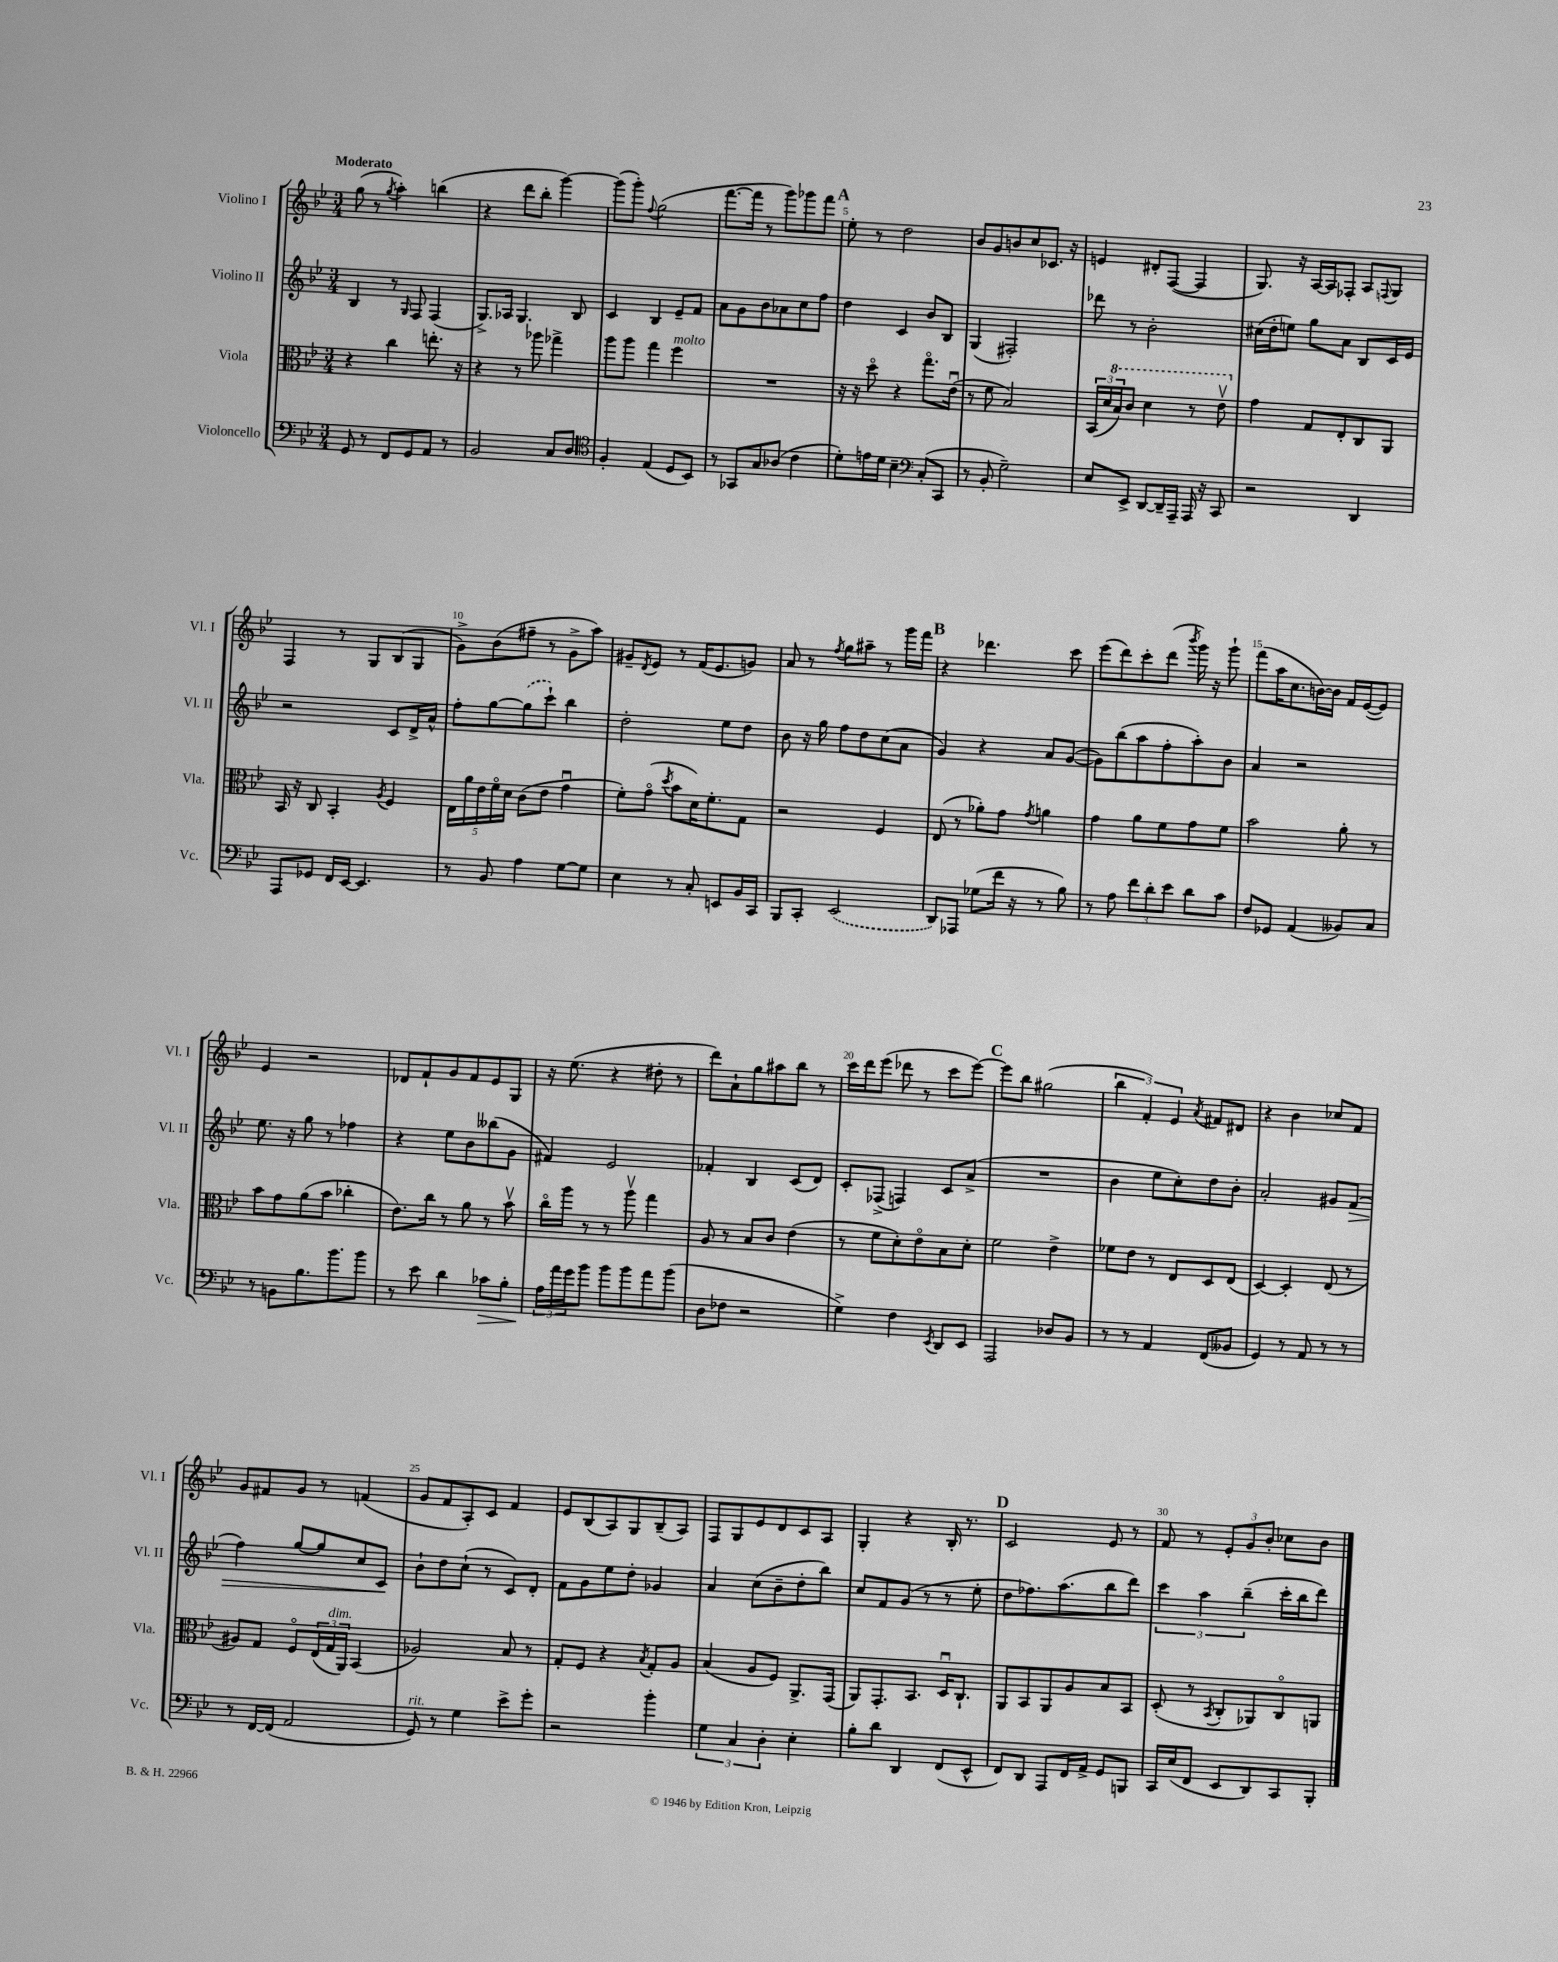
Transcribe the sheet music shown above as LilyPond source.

<<
\new StaffGroup <<
\new Staff = "s0" \with { instrumentName = "Violino I" shortInstrumentName = "Vl. I" } {
    \clef treble \key bes \major \numericTimeSignature \time 3/4 \tempo "Moderato"
    g''8( r8 \acciaccatura { g''8 } a''4-.) b''4( |
    r4 d'''8 bes''8-. g'''4~) |
    g'''8( g'''8-.) \appoggiatura { f''8 } g''2( |
    f'''8.~ f'''16 r8 g'''8) ges'''8 f'''8 |
    \mark \markup { \bold "A" } ees''8-. r8 d''2 |
    bes'8 g'8 b'8 c''8 ces'8. r16 |
    e'4 dis'8-. f8~( f4 |
    g8.) r16 a16~ a16 fes8-. a8 \appoggiatura { f8 } g8 |
    f4 r8 g8 bes8( g8 |
    g'8->) bes'8( fis''8-- r8 g'8-> a''8) |
    gis'8-- \acciaccatura { d'8 } ees'8 r8 f'16( ees'8. g'8) |
    a'8 r8 \acciaccatura { f''8 } g''8 ais''8-- r8 g'''16 f'''16 |
    \mark \markup { \bold "B" } r4 des'''4. c'''8 |
    ees'''8( d'''8) c'''8-. d'''8( \acciaccatura { bes'''8 } g'''16) r16 g'''8-! |
    f'''8( a''16 c''8. b'16~) b'16 f'16 ees'16~( ees'8) |
    ees'4 r2 |
    des'8 f'8-! g'8 f'8 ees'8 g8 |
    r16 ees''8.( r4 dis''8-. r8 |
    d'''8) a'8-! g''8 ais''8 bes''8 r8 |
    c'''16 d'''16 ees'''8( des'''8 r8 c'''8 ees'''8~) |
    \mark \markup { \bold "C" } ees'''8 bes''8 gis''2( |
    \tuplet 3/2 { bes''4 f'4-.) ees'4 } \acciaccatura { a'8 } fis'8 dis'8 |
    r4 bes'4 ces''8 f'8 |
    g'8 fis'8 g'8 r8 f'4( |
    g'8 f'8 a8-.) c'8 f'4 |
    ees'8 bes8( a8) g8 bes8--( a8) |
    f8 g8 ees'8 d'8 c'8 a8 |
    g4-. r4 bes16-. r8. |
    \mark \markup { \bold "D" } c'2 ees'8 r8 |
    f'8 r8 \tuplet 3/2 { ees'8-. g'8 bes'8-. } ces''8 bes'8 \bar "|." |
}
\new Staff = "s1" \with { instrumentName = "Violino II" shortInstrumentName = "Vl. II" } {
    \clef treble \key bes \major \numericTimeSignature \time 3/4
    bes4 r8 \grace { g16 } f8 f4( |
    g8.->) aes16 g4. bes8 |
    c'4 bes4 ees'8-- f'8 |
    a'8 g'8 bes'8 aes'8 c''8 f''8 |
    \mark \markup { \bold "A" } d''4 c'4 bes'8 bes8 |
    g4( fis2-.) |
    des'''8 r8 bes'2-. |
    cis''16( d''16-. e''8) g''8 a'8 bes8 c'16 ees'16 |
    r2 c'8 d'16-> a'16-^ |
    f''8-. g''8~ \once \slurDashed g''8( c'''8-!) bes''4 |
    d''2-. ees''8 d''8 |
    bes'8 r16 g''16 f''8 d''8 c''8( a'8 |
    \mark \markup { \bold "B" } g'4) r4 a'8 g'8~( |
    g'8) bes''8( a''8 f''8-. a''8-.) bes'8 |
    a'4 r2 |
    ees''8. r16 g''8 r8 fes''4 |
    r4 ees''8 bes'8 beses''8( g'8 |
    fis'4) ees'2 |
    fes'4-. bes4 c'8( d'8) |
    c'8-. fes8->( f4) c'8 a'8->( |
    \mark \markup { \bold "C" } R2. |
    bes'4 ees''8 c''8-.) d''8 bes'8-. |
    a'2-. gis'8 f'8\>( |
    f''4) g''8~ g''8 c''8 c'8\! |
    bes'8-! d''8 c''8-!( r8 c'8) d'8-. |
    f'8 g'8 ees''8 d''8-. ges'4 |
    a'4 c''8( bes'8-- d''8-. bes''8) |
    c''8 f'8 g'8( r8 r8 ees''8-. |
    \mark \markup { \bold "D" } d''8 fes''8.) a''8.( bes''8 d'''8) |
    \tuplet 3/2 { c'''4 a''4 bes''4--( } c'''16-. bes''16 d'''8) \bar "|." |
}
\new Staff = "s2" \with { instrumentName = "Viola" shortInstrumentName = "Vla." } {
    \clef alto \key bes \major \numericTimeSignature \time 3/4
    r4 c''4 e''8.-. r16 |
    r4 r8 aes''8 ges''4-> |
    a''8 a''8 g''4 f''4^\markup { \italic "molto" } |
    R2. |
    \mark \markup { \bold "A" } r16 r16 d''8\flageolet r4 g''8.\flageolet ees'16\downbow( |
    r8 f'8 bes2) |
    \tuplet 3/2 { bes,16( d'16 \ottava #1 bes'16) } c''8 d''4 r8 ees''8\upbow \ottava #0 |
    g'4 g8 ees8-. c8 a,8 |
    bes,16 r16 c8 bes,4-. \acciaccatura { a8 } f4 |
    \tuplet 5/4 { ees16 a'16 ees'16 f'16\flageolet d'16 } c'8( ees'8 g'4\downbow |
    f'8-.) g'8\flageolet( \acciaccatura { d''8 } bes'8 d'16) f'8.-. g8 |
    r2 f4 |
    \mark \markup { \bold "B" } ees8( r8 aes'8-.) g'8 \acciaccatura { g'8 } a'4 |
    g'4 a'8 f'8 g'8 f'8 |
    bes'2 a'8-. r8 |
    bes'8 g'8 a'8( bes'8 ces''4-. |
    ees'8.) c''16 r8 a'8 r8 bes'8\upbow |
    c''16\flageolet a''16 r8 r8 a''8\upbow g''4 |
    a8 r8 bes8 c'8 ees'4( |
    r8 f'8 d'8-.) ees'8\flageolet bes8 d'8-. |
    \mark \markup { \bold "C" } f'2 ees'4-> |
    fes'8 ees'8 r8 ees8 d8 ees8( |
    d4~) d4-. ees8( r8 |
    ais8) g8 f8\flageolet \tuplet 3/2 { ees16( g16^\markup { \italic "dim." } a,16) } bes,4( |
    aes2) bes8 r8 |
    g8-. f8 r4 \acciaccatura { bes8 } g8-. a8 |
    bes4( a8 f8) a,8.-> g,16( |
    a,8) g,8.-. bes,8. d16\downbow c8.-! |
    \mark \markup { \bold "D" } a,8 bes,8 a,8 a8 bes8 bes,8 |
    d8-.( r8 \acciaccatura { bes,8 } c8-. aes,8) c8\flageolet a,8 \bar "|." |
}
\new Staff = "s3" \with { instrumentName = "Violoncello" shortInstrumentName = "Vc." } {
    \clef bass \key bes \major \numericTimeSignature \time 3/4
    g,8 r8 f,8 g,8 a,8 r8 |
    bes,2 c8 d8 |
    \clef tenor f4-. ees4( d8 bes,8) |
    r8 ges,8 g8 aes8( c'4 |
    \mark \markup { \bold "A" } d'8-.) e'16 d'16 bes4-- \clef bass c8-.( c,8 |
    r8 bes,8-. g2--) |
    ees8 ees,8-> d,8~ d,16-- a,,16-- a,,16 r16 c,8 |
    r2 d,4 |
    a,,8 ges,8 f,16 ees,16~ ees,4. |
    r8 bes,8 a4 g8~ g8 |
    ees4 r8 c8-. e,8 bes,16 c,16 |
    bes,,8 c,8-. \once \slurDashed ees,2( |
    \mark \markup { \bold "B" } d,8) aes,,8 ges8( f'16 r16 r8 bes8) |
    r8 a8 \tuplet 3/2 { f'8 d'8-. ees'8 } d'8 c'8 |
    f8 ges,8 a,4( beses,8) c8 |
    r8 b,8 bes8. bes'8. bes'8 |
    r8 ees'8 d'4 ces'8\> bes8-. |
    \tuplet 3/2 { a16\! a'16 g'16 } bes'8 bes'8 bes'8 a'8 bes'8( |
    d8 fes8 r2 |
    g4->) f4 \acciaccatura { ees,8 } d,8 ees,8 |
    \mark \markup { \bold "C" } a,,2 des8 bes,8 |
    r8 r8 a,4 f,8( beses,8 |
    g,4) r8 a,8 r8 r8 |
    r8 f,16~ f,16( a,2 |
    g,8^\markup { \italic "rit." }) r8 g4 ees'8-> g'8-. |
    r2 bes'4-. |
    \tuplet 3/2 { g4 c4 d4-. } ees4-. |
    bes8-. d'8 d,4 f,8( ees,8-^ |
    \mark \markup { \bold "D" } f,8) d,8 a,,8 f,16 a,16-> g,8 b,,8 |
    c,16 ees16( f,8 ees,8 d,8) c,8 bes,,8-. \bar "|." |
}
>>
>>
\layout { \context { \Score \override BarNumber.break-visibility = ##(#f #t #t) barNumberVisibility = #(every-nth-bar-number-visible 5) } }
